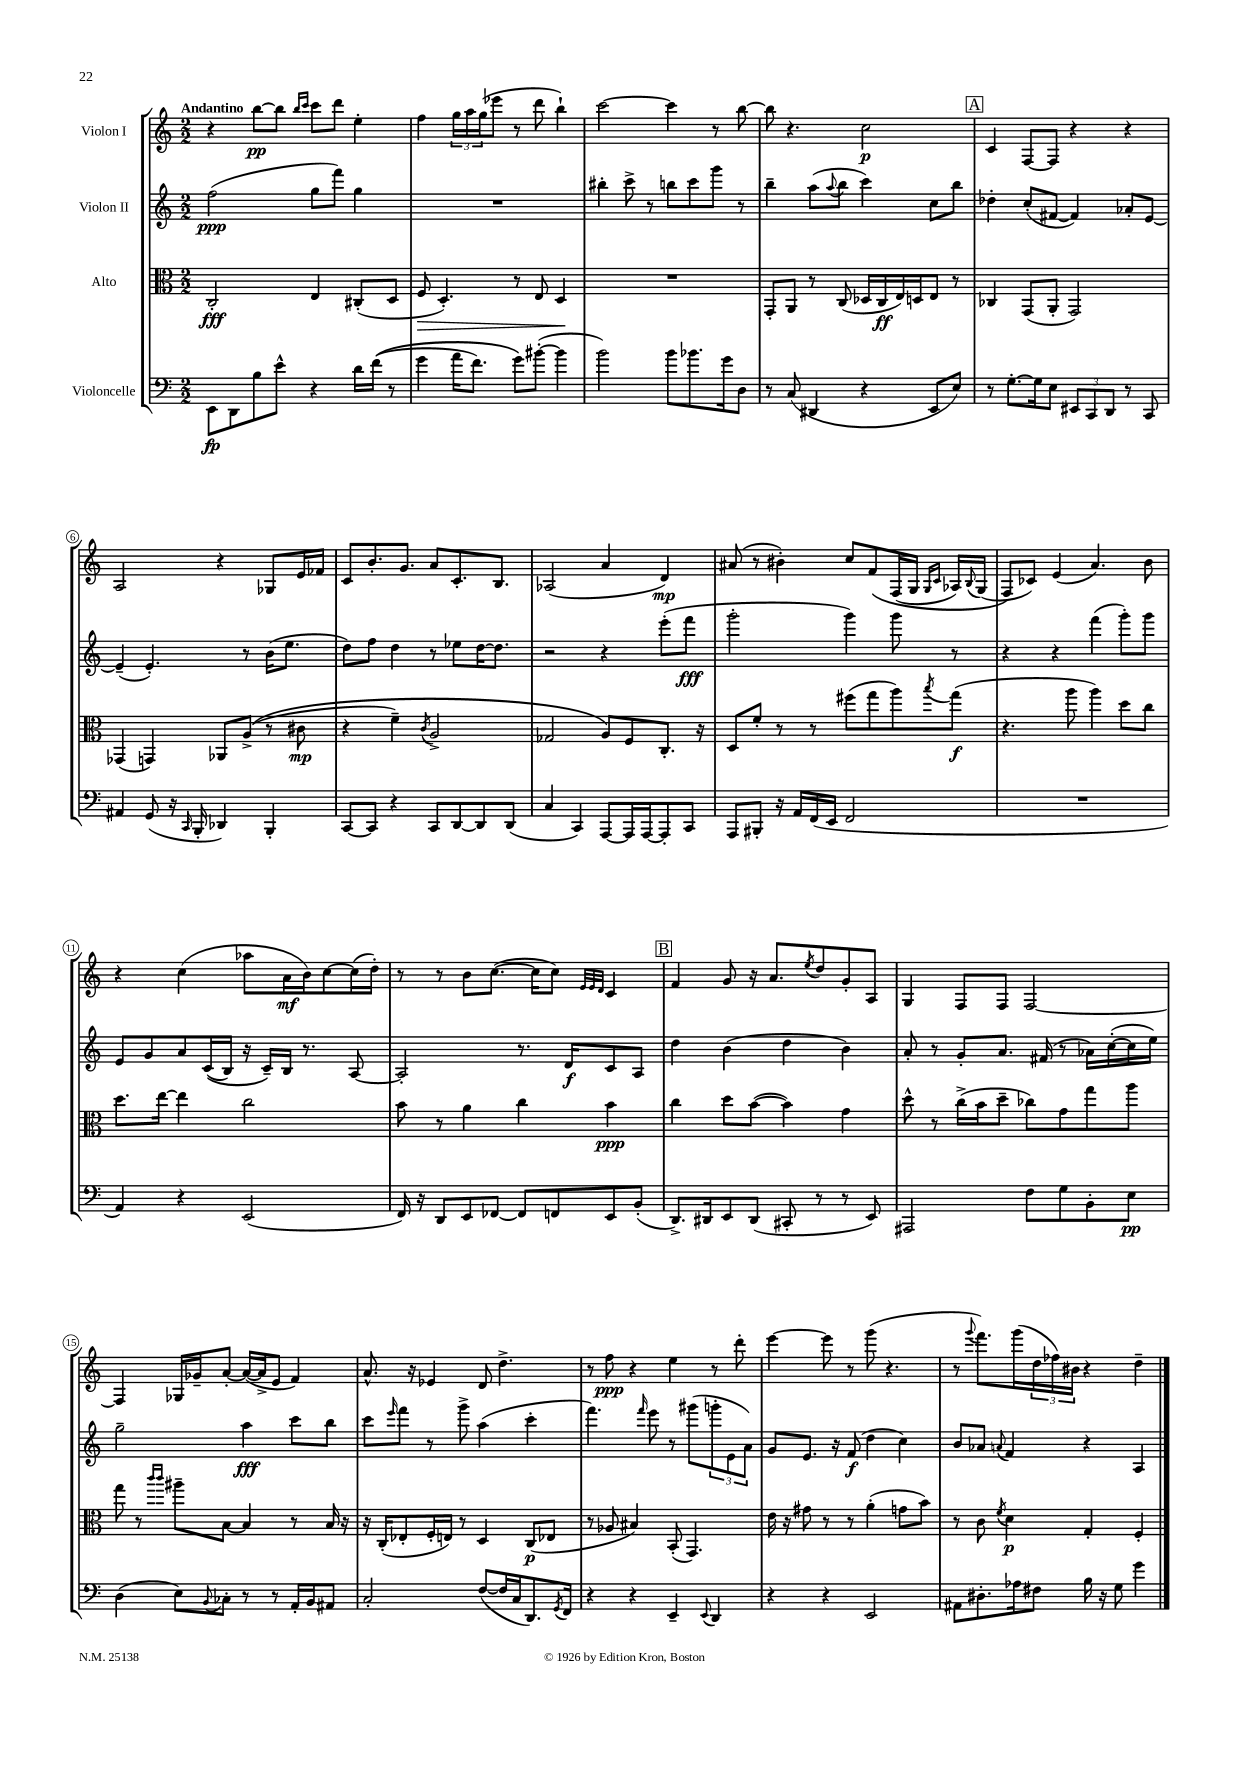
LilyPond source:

<<
\new StaffGroup <<
\new Staff = "s0" \with { instrumentName = "Violon I" } {
    \clef treble \key c \major \numericTimeSignature \time 2/2 \tempo "Andantino"
    r4 b''8~\pp b''8 \grace { b''16 c'''16 } c'''8 d'''8 e''4-. |
    f''4 \tuplet 3/2 { g''16 a''16 g''16( } ees'''8 r8 d'''8 b''4-!) |
    c'''2~ c'''4 r8 b''8~ |
    b''8 r4. c''2\p |
    \mark \markup { \box "A" } c'4 f8~ f8 r4 r4 |
    a2 r4 ges8 e'16 fes'16 |
    c'8 b'8.-. g'8. a'8 c'8.-. b8. |
    aes2( a'4 d'4\mp) |
    ais'8( r8 bis'4-.) c''8 f'8\( f16( g16 \grace { g16 c'16 } aes16) \appoggiatura { b8 } g16( |
    f8\) ces'8) e'4( a'4.) b'8 |
    r4 c''4( aes''8 a'16\mf b'16) c''8~ c''16( d''16-.) |
    r8 r8 b'8 c''8.~( c''16 c''8) \grace { e'32 e'32 d'32 } c'4 |
    \mark \markup { \box "B" } f'4 g'8 r16 a'8. \acciaccatura { e''8 } d''8 g'8-. a8 |
    g4 f8 f8 f2~ |
    f4 ges16 ges'16-- a'8~-. a'16~( a'16-> e'8 f'4) |
    a'8.-^ r16 ees'4 d'8 d''4.-> |
    r8 f''8\ppp r4 e''4 r8 d'''8-. |
    e'''4~ e'''8 r8 g'''8( r4. |
    r8 \appoggiatura { g'''8 } f'''8.) g'''16( \tuplet 3/2 { d''16 fes''16) bis'16 } r4 d''4-- \bar "|." |
}
\new Staff = "s1" \with { instrumentName = "Violon II" } {
    \clef treble \key c \major \numericTimeSignature \time 2/2
    f''2\ppp( g''8 f'''8) g''4 |
    R1 |
    bis''4-. c'''8-> r8 b''8 c'''8 g'''8 r8 |
    b''4-- a''8( \appoggiatura { a''8 } b''8 c'''4) c''8 b''8 |
    \mark \markup { \box "A" } des''4-. c''8-.( fis'8~ fis'4) aes'8-. e'8~ |
    e'4--( e'4.-.) r8 b'16( e''8. |
    d''8) f''8 d''4 r8 ees''8 d''16~ d''8. |
    r2 r4 e'''8-.( f'''8\fff |
    g'''2-. g'''4) g'''8 r8 |
    r4 r4 f'''4( g'''8-.) g'''8 |
    e'8 g'8 a'8 c'16(\( b16) r16 c'16--\) b16 r8. a8~ |
    a2-. r8. d'16\f c'8 a8 |
    \mark \markup { \box "B" } d''4 b'4( d''4 b'4) |
    a'8-. r8 g'8-. a'8. fis'16( r8 aes'16) c''16~-.( c''16 e''16) |
    g''2-- a''4\fff c'''8 b''8 |
    c'''8 \grace { e'''16 } f'''8 r8 g'''8-> a''4( c'''4-. |
    f'''4.) \grace { f'''16 } e'''8 r8 gis'''8( \tuplet 3/2 { g'''8-. e'8 a'8) } |
    g'8 e'8. r16 f'8\f( d''4 c''4) |
    b'8 aes'8 \appoggiatura { a'8 } f'4 r4 a4 \bar "|." |
}
\new Staff = "s2" \with { instrumentName = "Alto" } {
    \clef alto \key c \major \numericTimeSignature \time 2/2
    c2-.\fff e4 cis8-.( d8 |
    f8\> d4.-.) r8 e8 d4\! |
    R1 |
    g,8-. a,8 r8 c8( des16 c16\ff e16) d16 e8 r8 |
    \mark \markup { \box "A" } ces4 g,8( a,8-. g,2) |
    ges,4( g,4) aes,8 a8->(\( r8 cis'8\mp |
    r4 f'4--) \acciaccatura { c'8 } a2-> |
    ges2 a8\) f8 c8.-. r16 |
    d8 f'8-. r8 r8 fis''8( g''8 a''8) \acciaccatura { b''8 } g''8\f( |
    r4. a''8 a''4) d''8 c''8 |
    d''8. e''16~ e''4 c''2 |
    b'8 r8 a'4 c''4 b'4\ppp |
    \mark \markup { \box "B" } c''4 d''8 b'8~( b'4) g'4 |
    d''8-^ r8 c''16->( b'16 d''8-- ces''8) g'8 g''8 a''8 |
    g''8 r8 \grace { c'''16 c'''16 } ais''8-- b8~ b4 r8 b16 r16 |
    r16 c16-.( ees8-. f16-. e16) r8 d4 c8\p( ees8 |
    r8 aes8 bis4) b,8-.( g,4.) |
    e'16 r16 gis'8 r8 r8 a'4-.( g'8 b'8) |
    r8 c'8 \acciaccatura { f'8 } d'4\p g4-. f4-. \bar "|." |
}
\new Staff = "s3" \with { instrumentName = "Violoncelle" } {
    \clef bass \key c \major \numericTimeSignature \time 2/2
    e,8\fp d,8 b8 e'8-^ r4 d'16 f'16(\( r8 |
    g'4 a'16 f'8.) g'8\) bis'8~-.( bis'4 |
    b'2) b'8 bes'8. g'16 d8 |
    r8 c8( dis,4 r4 e,8 e8) |
    \mark \markup { \box "A" } r8 g8.~-. g16 e8 \tuplet 3/2 { eis,8 c,8 d,8 } r8 c,8 |
    ais,4 g,8( r16 \grace { c,16 } b,,16-. des,4) b,,4-. |
    c,8~ c,8 r4 c,8 d,8~ d,8 d,8( |
    c4 c,4) a,,8~ a,,16 a,,16~ a,,8-. c,8 |
    a,,8 bis,,8-. r16 a,16 f,16( e,16 f,2 |
    R1 |
    a,4) r4 e,2( |
    f,16) r16 d,8 e,8 fes,8~ fes,8 f,8 e,8 b,8-.( |
    \mark \markup { \box "B" } d,8.->) dis,16 e,8 dis,8( cis,8-. r8 r8 e,8) |
    ais,,2 f8 g8 b,8-. e8\pp |
    d4( e8) \appoggiatura { b,8 } ces8-. r8 r8 a,16-. b,16 ais,8 |
    c2-. f8~( f16 c16 d,8.) \acciaccatura { g,8 } f,16 |
    r4 r4 e,4-- \appoggiatura { e,8 } d,4 |
    r4 r4 e,2 |
    ais,8 dis8.-. aes16 fis8 b16 r16 g8 g'4 \bar "|." |
}
>>
>>
\layout { \context { \Score \override BarNumber.stencil = #(make-stencil-circler 0.1 0.3 ly:text-interface::print) } }
